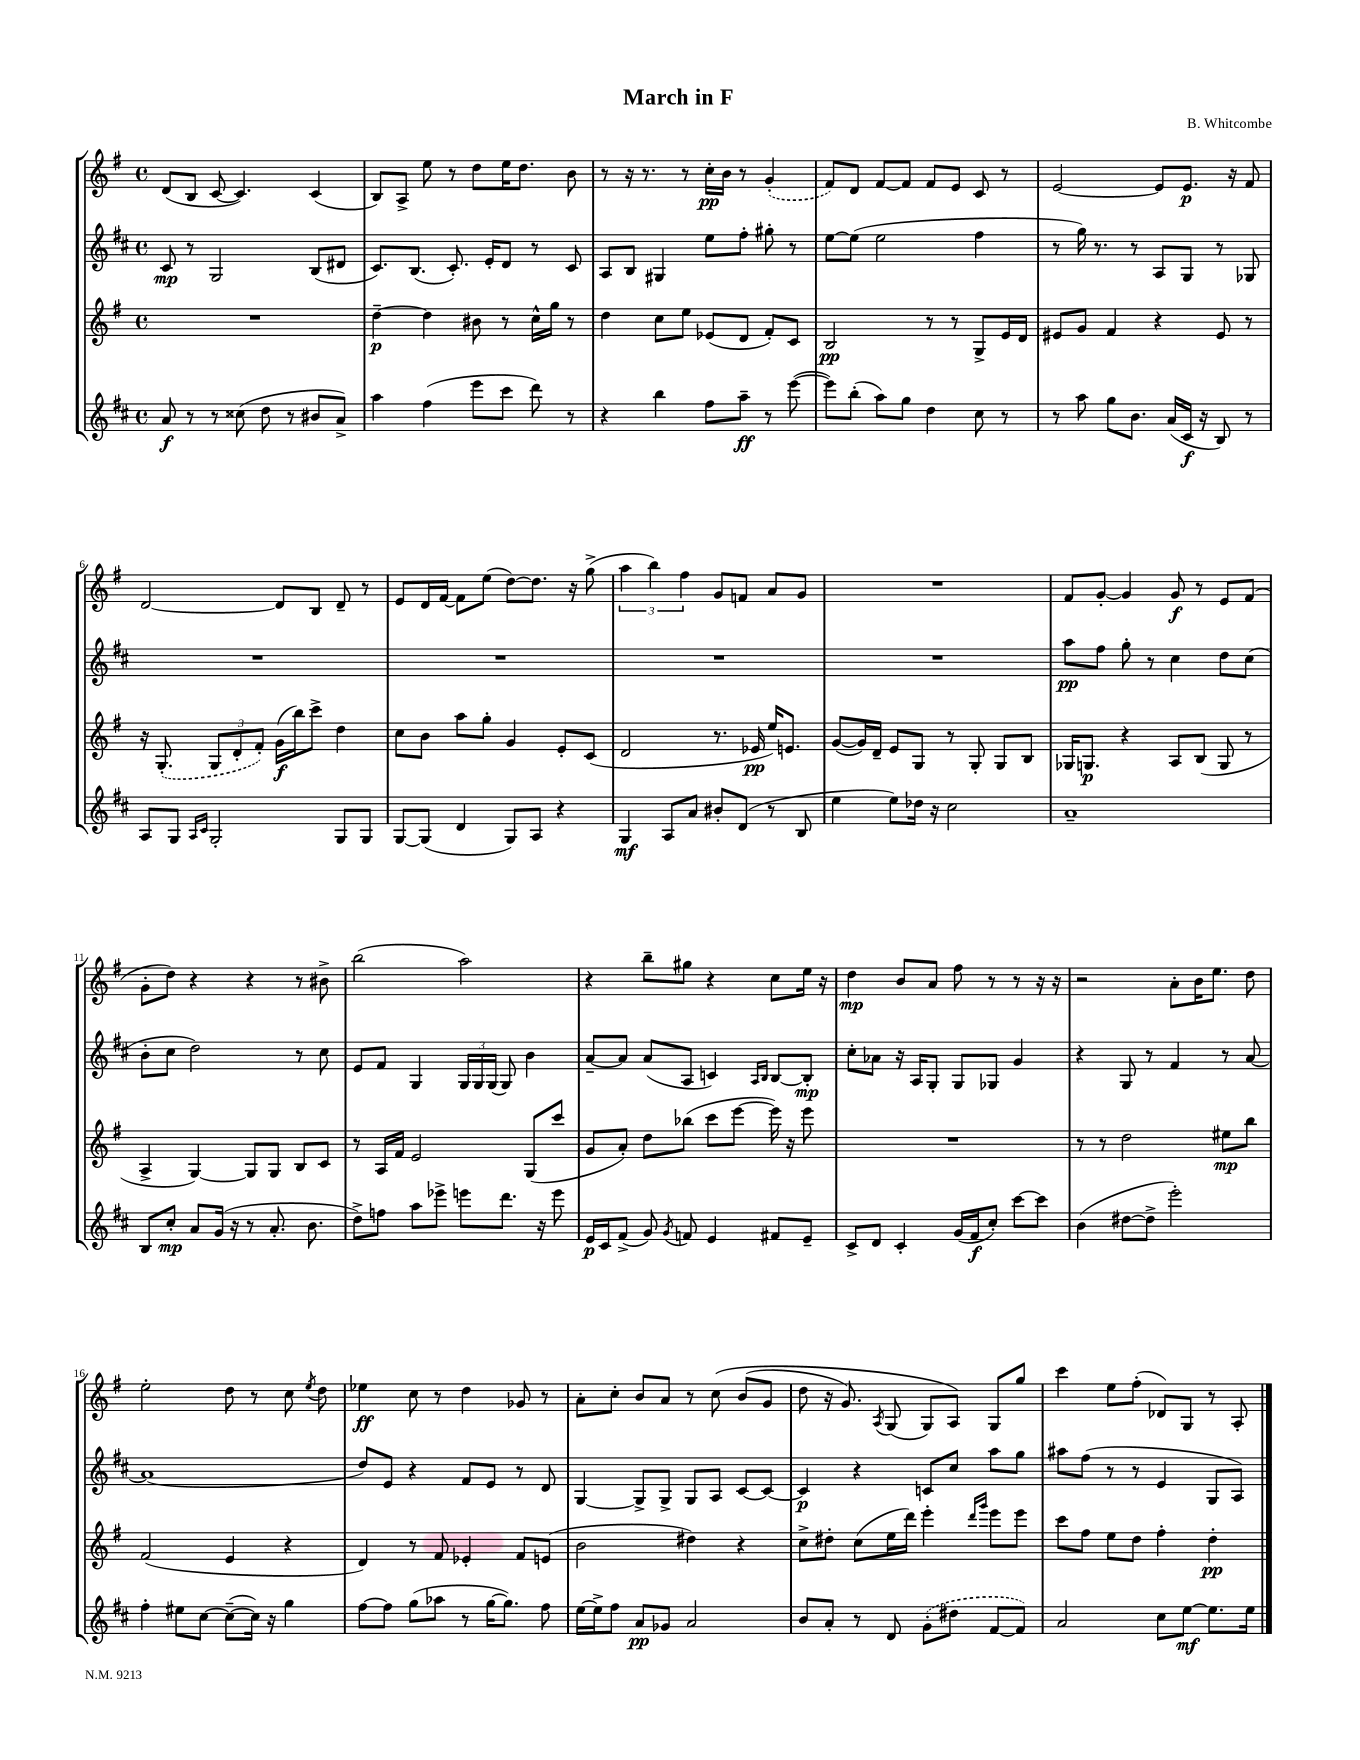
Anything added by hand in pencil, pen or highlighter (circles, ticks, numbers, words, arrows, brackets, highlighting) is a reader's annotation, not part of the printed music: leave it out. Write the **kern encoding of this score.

**kern	**kern	**kern	**kern
*staff4	*staff3	*staff2	*staff1
*clefG2	*clefG2	*clefG2	*clefG2
*k[f#c#]	*k[f#]	*k[f#c#]	*k[f#]
*M4/4	*M4/4	*M4/4	*M4/4
*met(c)	*met(c)	*met(c)	*met(c)
8a	1r	8c#	(8d
8r	.	8r	8B
8r	.	2G	[8c
(8cc##	.	.	4.c])
8dd	.	.	.
8r	.	.	.
8b#	.	(8B	(4c
8a^)	.	8d#	.
=	=	=	=
4aa	[4dd~	8.c#)	8B)
.	.	.	8A^
.	.	(8.B	.
(4ff#	4dd]	.	8ee
.	.	8.c#')	8r
8eee	8b#	.	8dd
.	.	16e'	.
8ccc#	8r	8d	16ee
.	.	.	8.dd
8ddd)	16cc^^	8r	.
.	16gg	.	.
8r	8r	8c#	8b
=	=	=	=
4r	4dd	8A	8r
.	.	8B	16r
.	.	.	8.r
4bb	8cc	4G#	.
.	8ee	.	8r
8ff#	(8e-	8ee	16cc'
.	.	.	16b
8aa~	8d	8ff#'	8r
8r	8f#')	8gg#'	(4g'
([8eee	8c	8r	.
=	=	=	=
8eee])	2B	[8ee	8f#)
(8bb'	.	(8ee]	8d
8aa)	.	2ee	[8f#
8gg	.	.	8f#]
4dd	8r	.	8f#
.	8r	.	8e
8cc#	8G^	4ff#	8c
8r	16e	.	8r
.	16d	.	.
=	=	=	=
8r	8e#	8r	[2e
8aa	8g	16gg)	.
.	.	8.r	.
8gg	4f#	.	.
8.b	.	8r	.
.	4r	8A	8e]
(16a	.	.	.
16c#	.	8G	8.e
16r	.	.	.
8B)	8e#	8r	.
.	.	.	16r
8r	8r	8G-	8f#
=	=	=	=
8A	16r	1r	[2d
.	(8.G'	.	.
8G	.	.	.
16qqA	.	.	.
16qqc#	.	.	.
2G'	12G	.	.
.	12d'	.	.
.	12f#')	.	.
.	(16g	.	8d]
.	16bb)	.	.
.	8ccc^	.	8B
8G	4dd	.	8d~
8G	.	.	8r
=	=	=	=
[8G	8cc	1r	8e
(8G]	8b	.	16d
.	.	.	[16f#
4d	8aa	.	8f#]
.	8gg'	.	(8ee
8G)	4g	.	[8dd)
8A	.	.	8.dd]
4r	8e'	.	.
.	.	.	16r
.	(8c	.	(8gg^
=	=	=	=
4G	2d	1r	6aa
.	.	.	6bb)
8A	.	.	.
.	.	.	6ff#
8a	.	.	.
8b#'	8.r	.	8g
(8d	.	.	8f
.	16e-	.	.
8r	16ee)	.	8a
.	8.e	.	.
8B	.	.	8g
=	=	=	=
4ee	([8g	1r	1r
.	16g])	.	.
.	16d~	.	.
8ee)	8e	.	.
16dd-	8G	.	.
16r	.	.	.
2cc#	8r	.	.
.	8G'	.	.
.	8G	.	.
.	8B	.	.
=	=	=	=
1a~	16G-	8aa	8f#
.	8.G	.	.
.	.	8ff#	[8g'
.	4r	8gg'	4g]
.	.	8r	.
.	8A	4cc#	8g
.	(8B	.	8r
.	8G	8dd	8e
.	8r	(8cc#	(8f#
=	=	=	=
8B	4A^	8b'	8g'
8cc#'	.	8cc#	8dd)
8a	[4G)	2dd)	4r
(16g	.	.	.
16r	.	.	.
8r	8G]	.	4r
8.a'	8G	.	.
.	8B	8r	8r
8.b	.	.	.
.	8c	8cc#	8b#^
=	=	=	=
8dd^)	8r	8e	(2bb
8ff	16A	8f#	.
.	16f#	.	.
8aa	2e	4G	.
8eee-^	.	.	.
8eee	.	24G	2aa)
.	.	24G	.
.	.	(24G	.
8.ddd	.	8G)	.
.	(8G	4b	.
16r	.	.	.
8eee	8ccc	.	.
=	=	=	=
16e	8g	[8a~	4r
16c#	.	.	.
(8f#^	8a')	8a]	.
8g)	8dd	(8a	8bb~
8qg	.	.	.
8f	(8bb-	8A	8gg#
4e	8ccc	4c)	4r
.	[8eee	.	.
.	.	16qqA	.
.	.	16qqB	.
8f#	16eee])	[8B	8cc
.	16r	.	.
8e~	8eee	8B']	16ee
.	.	.	16r
=	=	=	=
8c#^	1r	8cc#'	4dd
8d	.	8a-	.
4c#'	.	16r	8b
.	.	16A	.
.	.	8G'	8a
(16g	.	8G	8ff#
16f#	.	.	.
8cc#')	.	8G-	8r
[8ccc#	.	4g	8r
8ccc#]	.	.	16r
.	.	.	16r
=	=	=	=
(4b	8r	4r	2r
.	8r	.	.
[8dd#	2dd	8G	.
8dd#^]	.	8r	.
2eee')	.	4f#	8a'
.	.	.	16b
.	.	.	8.ee
.	8ee#	8r	.
.	8bb	[8a	8dd
=	=	=	=
4ff#'	(2f#	(1a]	2ee'
8ee#	.	.	.
[8cc#	.	.	.
(8cc#~_	4e	.	8dd
16cc#])	.	.	8r
16r	.	.	.
4gg	4r	.	8cc
.	.	.	8qee
.	.	.	8dd
=	=	=	=
[8ff#	4d)	8dd)	4ee-
8ff#]	.	8e	.
(8gg	8r	4r	8cc
8aa-	8f#	.	8r
8r	4e-'	8f#	4dd
[16gg	.	8e	.
8.gg])	.	.	.
.	8f#	8r	8g-
8ff#	(8e	8d	8r
=	=	=	=
[16ee	2b	[4G	8a'
16ee^]	.	.	.
8ff#	.	.	8cc'
8a	.	8G^]	8b
8g-	.	8G^	8a
2a	4dd#)	8G	8r
.	.	8A	&(8cc
.	4r	[8c#	(8b
.	.	8c#_	8g
=	=	=	=
8b	8cc^	4c#]	8dd
8a'	8dd#'	.	16r
.	.	.	8.g)
8r	(8cc	4r	.
.	.	.	8qA
8d	16ee	.	(8G
.	16ddd)	.	.
(8g'	4eee'	8c	8G)
8dd#	.	8cc#	8A&)
.	16qqddd	.	.
.	16qqggg	.	.
[8f#	8eee	8aa	8G
8f#])	8eee	8gg	8gg
=	=	=	=
2a	8ccc	8aa#	4ccc
.	8ff#	(8ff#	.
.	8ee	8r	8ee
.	8dd	8r	(8ff#'
8cc#	4ff#'	4e	8d-)
[8ee	.	.	8G
8.ee]	4dd'	8G	8r
.	.	8A)	8A'
16ee	.	.	.
==	==	==	==
*-	*-	*-	*-
